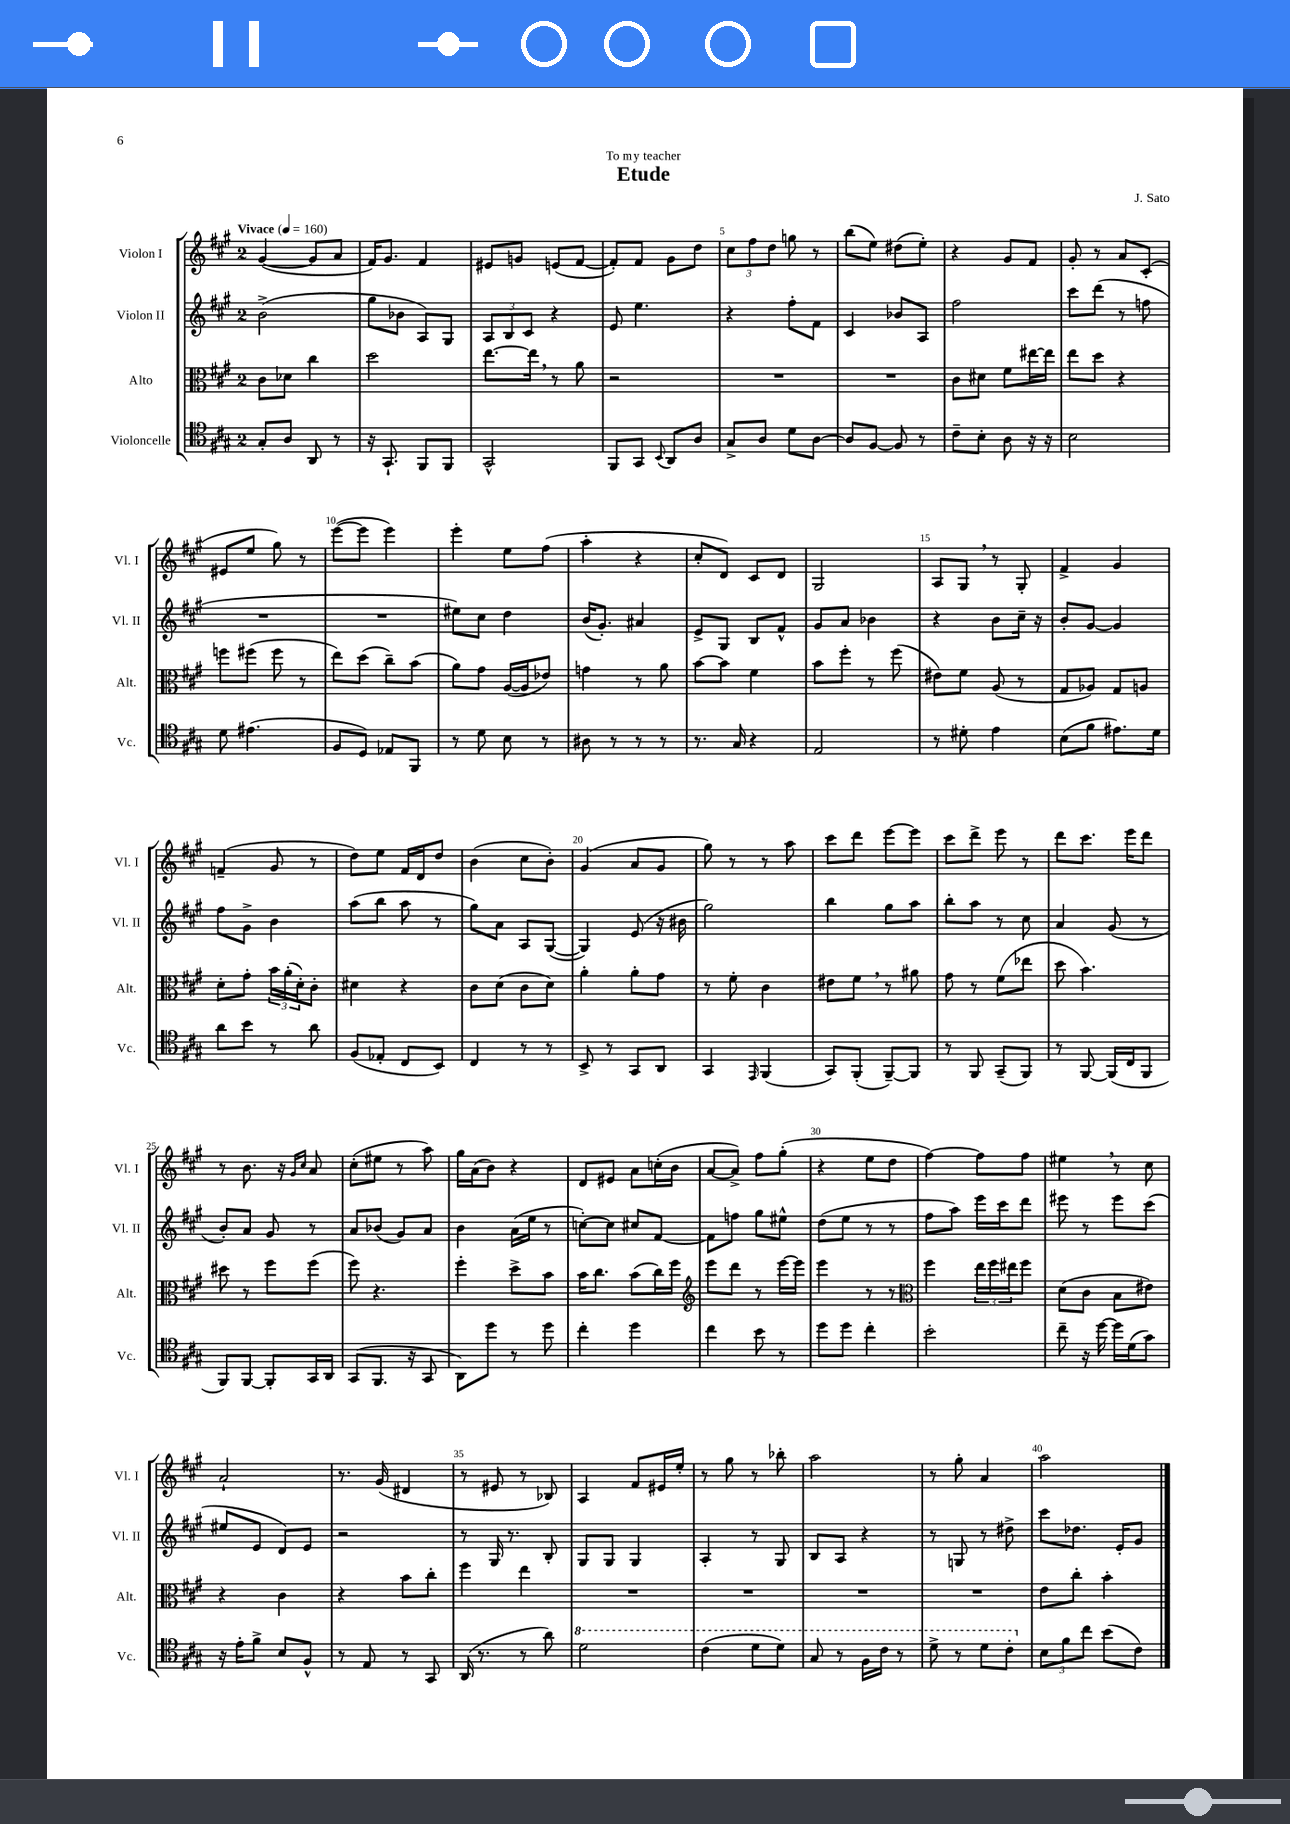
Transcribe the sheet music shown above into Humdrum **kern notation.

**kern	**kern	**kern	**kern
*part4	*part3	*part2	*part1
*staff4	*staff3	*staff2	*staff1
*I"Violoncelle	*I"Alto	*I"Violon II	*I"Violon I
*I'Vc.	*I'Alt.	*I'Vl. II	*I'Vl. I
*clefC4	*clefC3	*clefG2	*clefG2
*k[f#c#g#]	*k[f#c#g#]	*k[f#c#g#]	*k[f#c#g#]
*M2/4	*M2/4	*M2/4	*M2/4
*MM160	*MM160	*MM160	*MM160
=1	=1	=1	=1
!	!	!	!LO:TX:a:B:t=Vivace
8G#'/L	8c#\L	(2b^\	([4g#/
8A/J	8d-X\J	.	.
8AA/	4cc#\	.	8g#/L]
8r	.	.	8a/J
=2	=2	=2	=2
16r	2dd\	8gg#\L	16f#/KL)
8.GG#`/	.	.	8.g#/J
.	.	8b-X\J	.
8FF#/L	.	8A/L)	4f#/
8FF#/J	.	8G#/J	.
=3	=3	=3	=3
2GG#^^/	[8.ee\L	12A/L	8e#X/L
.	.	12B/	.
.	.	.	8gn/J
.	.	12c#/J	.
.	16ee,\Jk]	.	.
.	8r	4r	(8en/L
.	8a\	.	[8f#/J
=4	=4	=4	=4
8FF#/L	2r	8e/	8f#'/L])
8GG#/J	.	4.ee\	8f#/J
8qqBB/	.	.	.
8AA/L	.	.	8g#\L
8A/J	.	.	8dd\J
=5	=5	=5	=5
8G#^/L	2r	4r	12cc#\L
.	.	.	12ff#\
8A/J	.	.	.
.	.	.	12dd\J
8d\L	.	8ff#'\L	8ggn\
[8A\J	.	8f#\J	8r
=6	=6	=6	=6
8A/L]	2r	4c#/	(8bb\L
[8F#/J	.	.	8ee\J)
8F#/]	.	8b-X/L	(8dd#X\L
8r	.	8A/J	8ee'\J)
=7	=7	=7	=7
8c#~\L	8c#\L	2ff#\	4r
8B'\J	8d#X\J	.	.
8A\	8f#\L	.	8g#/L
16r	[16ee#X\L	.	8f#/J
16r	16ee#\JJ]	.	.
=8	=8	=8	=8
2B\	8ee\L	8ccc#\L	8g#'/
.	8dd\J	(8ddd\J	8r
.	4r	8r	8a/L
.	.	8ffn\	(8c#'/J
!!LO:LB:g=z
=9	=9	=9	=9
8d\	8ffn\L	2r	8e#X/L
(4.e#X\	(8ff#X\J	.	8ee/J
.	8ff#\	.	8gg#\)
.	8r	.	8r
=10	=10	=10	=10
8F#/L	8ee\L)	2r	([8eee\L
8D/J)	(8dd\J	.	8eee\J]
8E-X/L	8cc#~\L)	.	4eee\)
8FF#/J	(8b\J	.	.
=11	=11	=11	=11
8r	8a\L)	8ee#X\L)	4eee'\
8d\	8g#\J	8cc#\J	.
8B\	([16A/LL	4dd\	8ee\L
.	16A/J]	.	.
8r	8e-X/J)	.	(8ff#\J
=12	=12	=12	=12
8A#X\	4gn\	(16b/KL	4aa'\
.	.	8.g#'/J)	.
8r	.	.	.
8r	8r	4a#X/	4r
8r	8a\	.	.
=13	=13	=13	=13
8.r	[8b\L	8e^/L	8cc#'/L
.	8b\J]	8G#/J	8d/J)
16G#/	.	.	.
4r	4f#\	8B/L	8c#/L
.	.	8f#^^/J	8d/J
=14	=14	=14	=14
2E/	8b\L	8g#/L	2G#/
.	8ff#'\J	8a/J	.
.	8r	4b-X\	.
.	(8ff#\	.	.
=15	=15	=15	=15
8r	8e#X\L)	4r	8A/L
8d#X'\	8f#\J	.	8G#,/J
4e\	(8A/	8b\L	8r
.	8r	16cc#~\Jk	8G#'/
.	.	16r	.
=16	=16	=16	=16
(8B\L	8G#/L	8b'/L	4f#^/
8f#\J	8A-X/J)	[8g#/J	.
8.e#X\L)	8G#/L	4g#/]	4g#/
.	8An/J	.	.
16d\Jk	.	.	.
!!LO:LB:g=z
=17	=17	=17	=17
8a\L	8d'\L	8ff#\L	(4fn~/
8b\J	8g#'\J	8g#^\J	.
8r	24b\LL	4b\	8g#/
.	(24a'\	.	.
.	24d'\J)	.	.
8a\	8c#'\J	.	8r
=18	=18	=18	=18
(8F#/L	4d#X\	(8aa\L	8dd\L)
8E-X'/J	.	8bb\J	8ee\J
8C#/L	4r	8aa\	16f#/LL
.	.	.	16d/J
8BB/J)	.	8r	8dd/J
=19	=19	=19	=19
4C#/	8c#\L	8gg#\L)	(4b\
.	(8d\J	8a\J	.
8r	8c#\L	8A/L	8cc#\L
8r	8d\J)	([8G#/J	8b'\J)
=20	=20	=20	=20
8BB^/	4a'\	4G#/])	(4g#/
8r	.	.	.
8GG#/L	8a'\L	(8e/	8a/L
8AA/J	8g#\J	16r	8g#/J
.	.	16b#X\	.
=21	=21	=21	=21
4GG#/	8r	2gg#\)	8gg#\)
.	8f#'\	.	8r
16qqEE/	.	.	.
(4FF#/	4c#\	.	8r
.	.	.	8aa\
=22	=22	=22	=22
8GG#/L)	8e#X\L	4bb\	8ccc#\L
(8FF#'/J	8f#,\J	.	8ddd\J
[8FF#~/L)	8r	8gg#\L	[8eee\L
8FF#/J]	8a#X\	8aa\J	8eee\J]
=23	=23	=23	=23
8r	8g#\	8bb'\L	8ccc#\L
8FF#/	8r	8aa\J	8ddd^\J
(8GG#~/L	(8f#\L	8r	8eee\
8FF#/J)	8ee-X\J	8cc#\	8r
=24	=24	=24	=24
8r	8dd\	4a/	8ddd\L
[8FF#/	4.b\)	.	8.ccc#\J
(16FF#/LL]	.	(8g#/	.
16C#/J	.	.	16eee\KL
8FF#/J	.	8r	8ddd\J
!!LO:LB:g=z
=25	=25	=25	=25
8FF#/L)	8dd#X\	8b'/L)	8r
[8FF#/J	8r	8a/J	8.b\
8FF#'/L]	8ff#\L	8g#/	.
.	.	.	16r
.	.	.	16qqg#/LL
.	.	.	16qqcc#/JJ
16GG#/L	(8ff#\J	8r	8a/
16AA/JJ	.	.	.
=26	=26	=26	=26
(8GG#/L	8ff#\)	8a/L	(8cc#'\L
8.FF#/J	4.r	(8b-X/J	8ee#X\J
.	.	8g#/L)	8r
16r	.	.	.
8GG#/	.	8a/J	8aa\)
=27	=27	=27	=27
8AA\L)	4ff#'\	4b\	16gg#\LL
.	.	.	(16a\J
8dd\J	.	.	8b\J)
8r	8dd^\L	(16a\LL	4r
.	.	16ee\JJ	.
8dd\	8b\J	8r	.
=28	=28	=28	=28
4cc#'\	16b\KL	[8ccn'\L)	8d/L
.	8.cc#\J	.	.
.	.	8cc\J]	8e#X/J
4dd\	(8b\L	8cc#X/L	8a\L
.	16cc#\L)	[8f#/J	(16ccn'\L
.	16ff#\JJ	.	16b\JJ
=29	=29	=29	=29
*	*clefG2	*	*
4cc#\	8eee\L	8f#\L]	[8a/L
.	8ddd\J	8ffn\J	8a^/J])
8b\	8r	8gg#\L	8ff#\L
8r	[16eee\LL	8ee#X^^\J	(8gg#'\J
.	16eee\JJ]	.	.
=30	=30	=30	=30
8dd\L	4eee\	(8dd\L	4r
8dd\J	.	8ee\J	.
4cc#'\	8r	8r	8ee\L
.	8r	8r	8dd\J
=31	=31	=31	=31
*	*clefC3	*	*
2b'\	4ff#\	8ff#\L	[4ff#\)
.	.	8aa\J)	.
.	24ee\LL	16eee\LL	8ff#\L]
.	24ff#\	.	.
.	.	16ccc#\J	.
.	24ee#X\J	.	.
.	8ff#\J	8ddd\J	8ff#\J
=32	=32	=32	=32
8cc#~\	(8d\L	8eee#X\	4ee#X,\
16r	8c#\J	8r	.
[16dd\	.	.	.
16dd\LL]	8B\L	8eee#\L	8r
(16d\J	.	.	.
8g#\J)	8e#X\J)	(8ccc#\J	8cc#\
!!LO:LB:g=z
=33	=33	=33	=33
16r	4r	8ee#X/L	2a`/
16e'\KL	.	.	.
8f#^\J	.	8e/J	.
8B/L	4c#\	8d/L)	.
8F#^^/J	.	8e/J	.
=34	=34	=34	=34
8r	4r	2r	8.r
8E/	.	.	.
.	.	.	(16g#/
8r	8b\L	.	4d#X/
8GG#/	8cc#'\J	.	.
=35	=35	=35	=35
(16AA/	4ff#\	8r	8r
8.r	.	.	.
.	.	16G#/	8e#X/
.	.	8.r	.
8r	4ee\	.	8r
8a\)	.	8B'/	8B-X/)
=36	=36	=36	=36
*8va	*	*	*
2dd\	2r	8G#/L	4A/
.	.	8G#/J	.
.	.	4G#/	8f#/L
.	.	.	16e#X/L
.	.	.	16ee'/JJ
=37	=37	=37	=37
(4cc#\	2r	4A'/	8r
.	.	.	8gg#\
8dd\L	.	8r	8r
8dd\J)	.	8G#/	8bb-X'\
=38	=38	=38	=38
8g#/	2r	8B/L	2aa\
8r	.	8A/J	.
16f#\LL	.	4r	.
16cc#\JJ	.	.	.
8r	.	.	.
=39	=39	=39	=39
8dd^\	2r	8r	8r
8r	.	8Gn/	8gg#'\
8dd\L	.	8r	4a/
8cc#'\J	.	8dd#X^\	.
=40	=40	=40	=40
*X8va	*	*	*
12B\L	8e\L	8ccc#\L	2aa\
12f#\	.	.	.
.	8cc#'\J	8.dd-X\J	.
12cc#\J	.	.	.
(8b\L	4b'\	.	.
.	.	16e'/KL	.
8c#\J)	.	8g#/J	.
==	==	==	==
*-	*-	*-	*-
